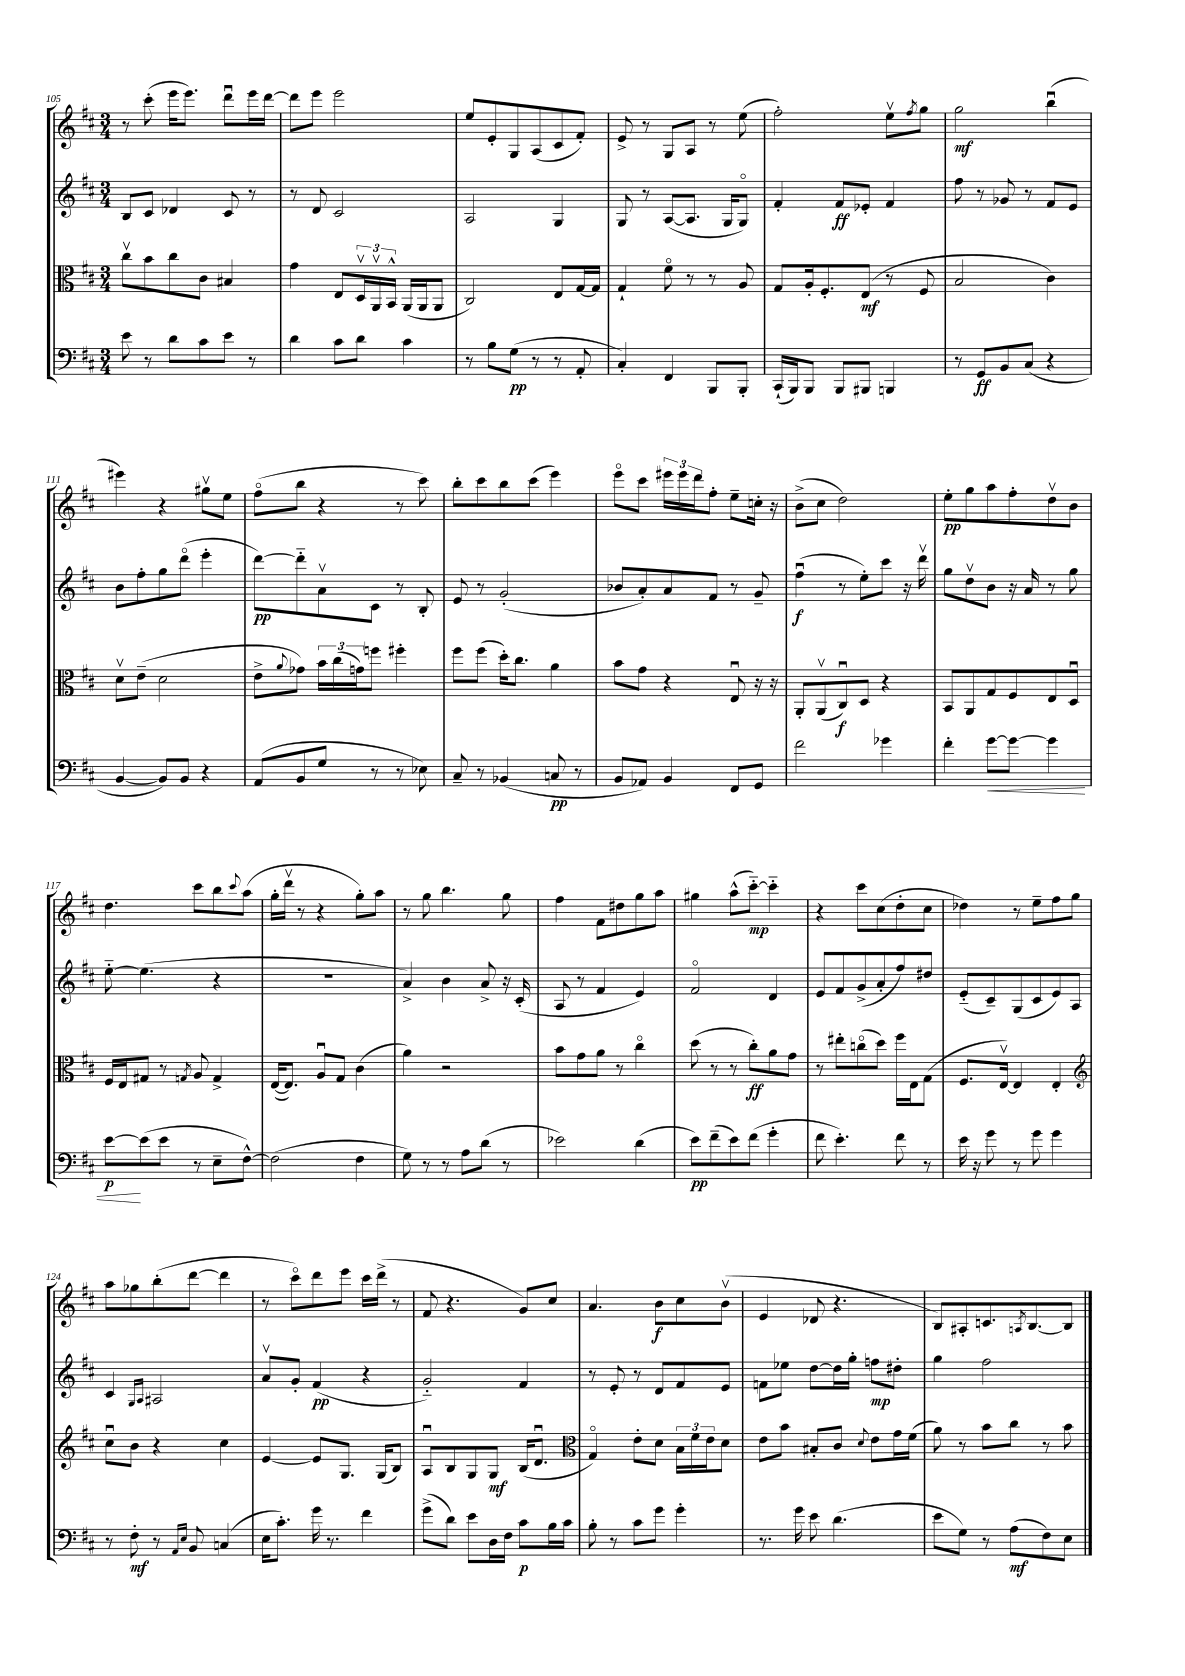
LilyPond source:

<<
\new StaffGroup <<
\new Staff = "s0" {
    \clef treble \key d \major \numericTimeSignature \time 3/4
    r8 cis'''8-.( e'''16 e'''8.) d'''8\downbow e'''16 d'''16~ |
    d'''8 e'''8 e'''2 |
    e''8 e'8-. g8 a8( cis'8 fis'8-.) |
    e'8-> r8 g8 a8 r8 e''8( |
    fis''2-.) e''8\upbow \acciaccatura { fis''8 } g''8 |
    g''2\mf b''4\downbow( |
    eis'''4) r4 gis''8\upbow e''8 |
    fis''8\flageolet( b''8 r4 r8 cis'''8) |
    b''8-. cis'''8 b''8 cis'''8( e'''4) |
    e'''8\flageolet cis'''8 \tuplet 3/2 { eis'''16 eis'''16 d'''16 } fis''8-. e''8-- c''16-. r16 |
    b'8->( cis''8 d''2) |
    e''8-.\pp g''8 a''8 fis''8-. d''8\upbow b'8 |
    d''4. cis'''8 b''8 \appoggiatura { cis'''8 } a''8( |
    g''16-. d'''16\upbow r8 r4 g''8-.) a''8 |
    r8 g''8 b''4. g''8 |
    fis''4 fis'8 dis''8 g''8 a''8 |
    gis''4 a''8-^( cis'''8~-_\mp) cis'''4-_ |
    r4 cis'''8 cis''8( d''8-. cis''8 |
    des''4) r8 e''8-- fis''8 g''8 |
    a''8 ges''8 b''8-.( d'''8~ d'''4 |
    r8 cis'''8\flageolet) d'''8 e'''8 cis'''16 d'''16->( r8 |
    fis'8 r4. g'8) cis''8 |
    a'4. b'8\f cis''8 b'8\upbow( |
    e'4 des'8 r4. |
    b8) ais8-. c'8. \acciaccatura { a8 } b8.~ b8 \bar "|." |
}
\new Staff = "s1" {
    \clef treble \key d \major \numericTimeSignature \time 3/4
    b8 cis'8 des'4 cis'8 r8 |
    r8 d'8 cis'2 |
    a2 g4 |
    g8 r8 a8~( a8. g16 g8\flageolet) |
    fis'4-. fis'8\ff ees'8-. fis'4 |
    fis''8 r8 ges'8 r8 fis'8 e'8 |
    b'8 fis''8-. g''8 d'''8\flageolet( e'''4-. |
    d'''8~\pp) d'''8-_ a'8\upbow cis'8 r8 b8-. |
    e'8 r8 g'2-.( |
    bes'8 a'8-.) a'8 fis'8 r8 g'8-- |
    fis''4\downbow\f( r8 e''8-.) cis'''8 r16 d'''16\upbow |
    g''8 d''8\upbow b'8 r16 a'16 r8 g''8 |
    e''8~-_ e''4.( r4 |
    r2. |
    a'4->) b'4 a'8-> r16 cis'16-.( |
    a8 r8 fis'4 e'4) |
    fis'2\flageolet d'4 |
    e'8 fis'8 g'8->( a'8-. fis''8) dis''8 |
    e'8-_( cis'8--) g8( cis'8 e'8) a8 |
    cis'4 \grace { g16 a16 } ais2 |
    a'8\upbow g'8-. fis'4\pp( r4 |
    g'2-_) fis'4 |
    r8 e'8-. r8 d'8 fis'8 e'8 |
    f'8 ees''8 d''8~ d''16 g''16-. f''8\mp dis''8-. |
    g''4 fis''2 \bar "|." |
}
\new Staff = "s2" {
    \clef alto \key d \major \numericTimeSignature \time 3/4
    cis''8\upbow b'8 cis''8 cis'8 bis4 |
    g'4 e8 \tuplet 3/2 { d16\upbow a,16\upbow b,16-^ } a,16( a,16 a,8 |
    cis2) e8 g16~ g16 |
    g4-! fis'8\flageolet r8 r8 a8 |
    g8 a16-. fis8.-. e8\mf( r8 fis8 |
    b2 cis'4) |
    d'8\upbow e'8--( d'2 |
    e'8-> \appoggiatura { a'8 } ges'8) \tuplet 3/2 { b'16 cis''16( g'16) } f''8 fis''4-. |
    fis''8 fis''8( d''16-.) cis''8. a'4 |
    b'8 g'8 r4 e8\downbow r16 r16 |
    a,8-. a,8\upbow( cis8\downbow\f) d8 r4 |
    b,8 a,8 g8 fis8 e8 d8\downbow |
    fis16 e16 gis8 r8 \acciaccatura { g8 } a8 g4-> |
    e16~( e8.) a8\downbow g8 cis'4( |
    a'4) r2 |
    b'8 g'8 a'8 r8 cis''4\flageolet |
    d''8( r8 r8 cis''8-.\ff) a'8 g'8 |
    r8 eis''8-. c''8\flageolet( d''8) fis''16 e16 g8( |
    fis8. e16~\upbow) e4 e4-. |
    \clef treble cis''8\downbow b'8 r4 cis''4 |
    e'4~ e'8 g8. g16( b8) |
    a8\downbow b8 g8 g8\mf b16( d'8.\downbow |
    \clef alto g4\flageolet) e'8-. d'8 \tuplet 3/2 { b16 fis'16 e'16 } d'8 |
    e'8 b'8 bis8-. cis'8 \appoggiatura { d'8 } e'8 g'16 fis'16( |
    a'8) r8 b'8 cis''8 r8 b'8 \bar "|." |
}
\new Staff = "s3" {
    \clef bass \key d \major \numericTimeSignature \time 3/4
    e'8 r8 d'8 cis'8 e'8 r8 |
    d'4 cis'8 d'8 cis'4 |
    r8 b8 g8\pp( r8 r8 a,8-. |
    cis4-.) fis,4 b,,8 b,,8-. |
    cis,16-!( b,,16) b,,8 b,,8 bis,,8 b,,4 |
    r8 g,8\ff b,8 cis8( r4 |
    b,4~ b,8) b,8 r4 |
    a,8( b,8 g8 r8 r8 ees8) |
    cis8-- r8 bes,4( c8\pp r8 |
    b,8 aes,8) b,4 fis,8 g,8 |
    fis'2 ges'4 |
    fis'4-. g'8~\< g'8~ g'4 |
    e'8~\p\! e'8( e'8 r8 e8-- fis8~-^) |
    fis2( fis4 |
    g8) r8 r8 a8 d'8( r8 |
    ees'2) d'4( |
    e'8\pp) fis'8--( e'8) fis'8( g'4-. |
    fis'8 e'4.-.) fis'8 r8 |
    e'16 r16 g'8 r8 g'8 g'4 |
    r8 fis8-.\mf r8 \grace { a,16 e16 } b,8 c4( |
    e16 cis'8.-.) g'16 r8. fis'4 |
    g'8->( d'8) e'8 d16 fis16 cis'8\p b16 cis'16 |
    b8-. r8 cis'8 g'8 g'4-. |
    r8. g'16 e'8 d'4.( |
    e'8 g8) r8 a8\mf( fis8) e8 \bar "|." |
}
>>
>>
\layout { \context { \Score currentBarNumber = #105 } }
